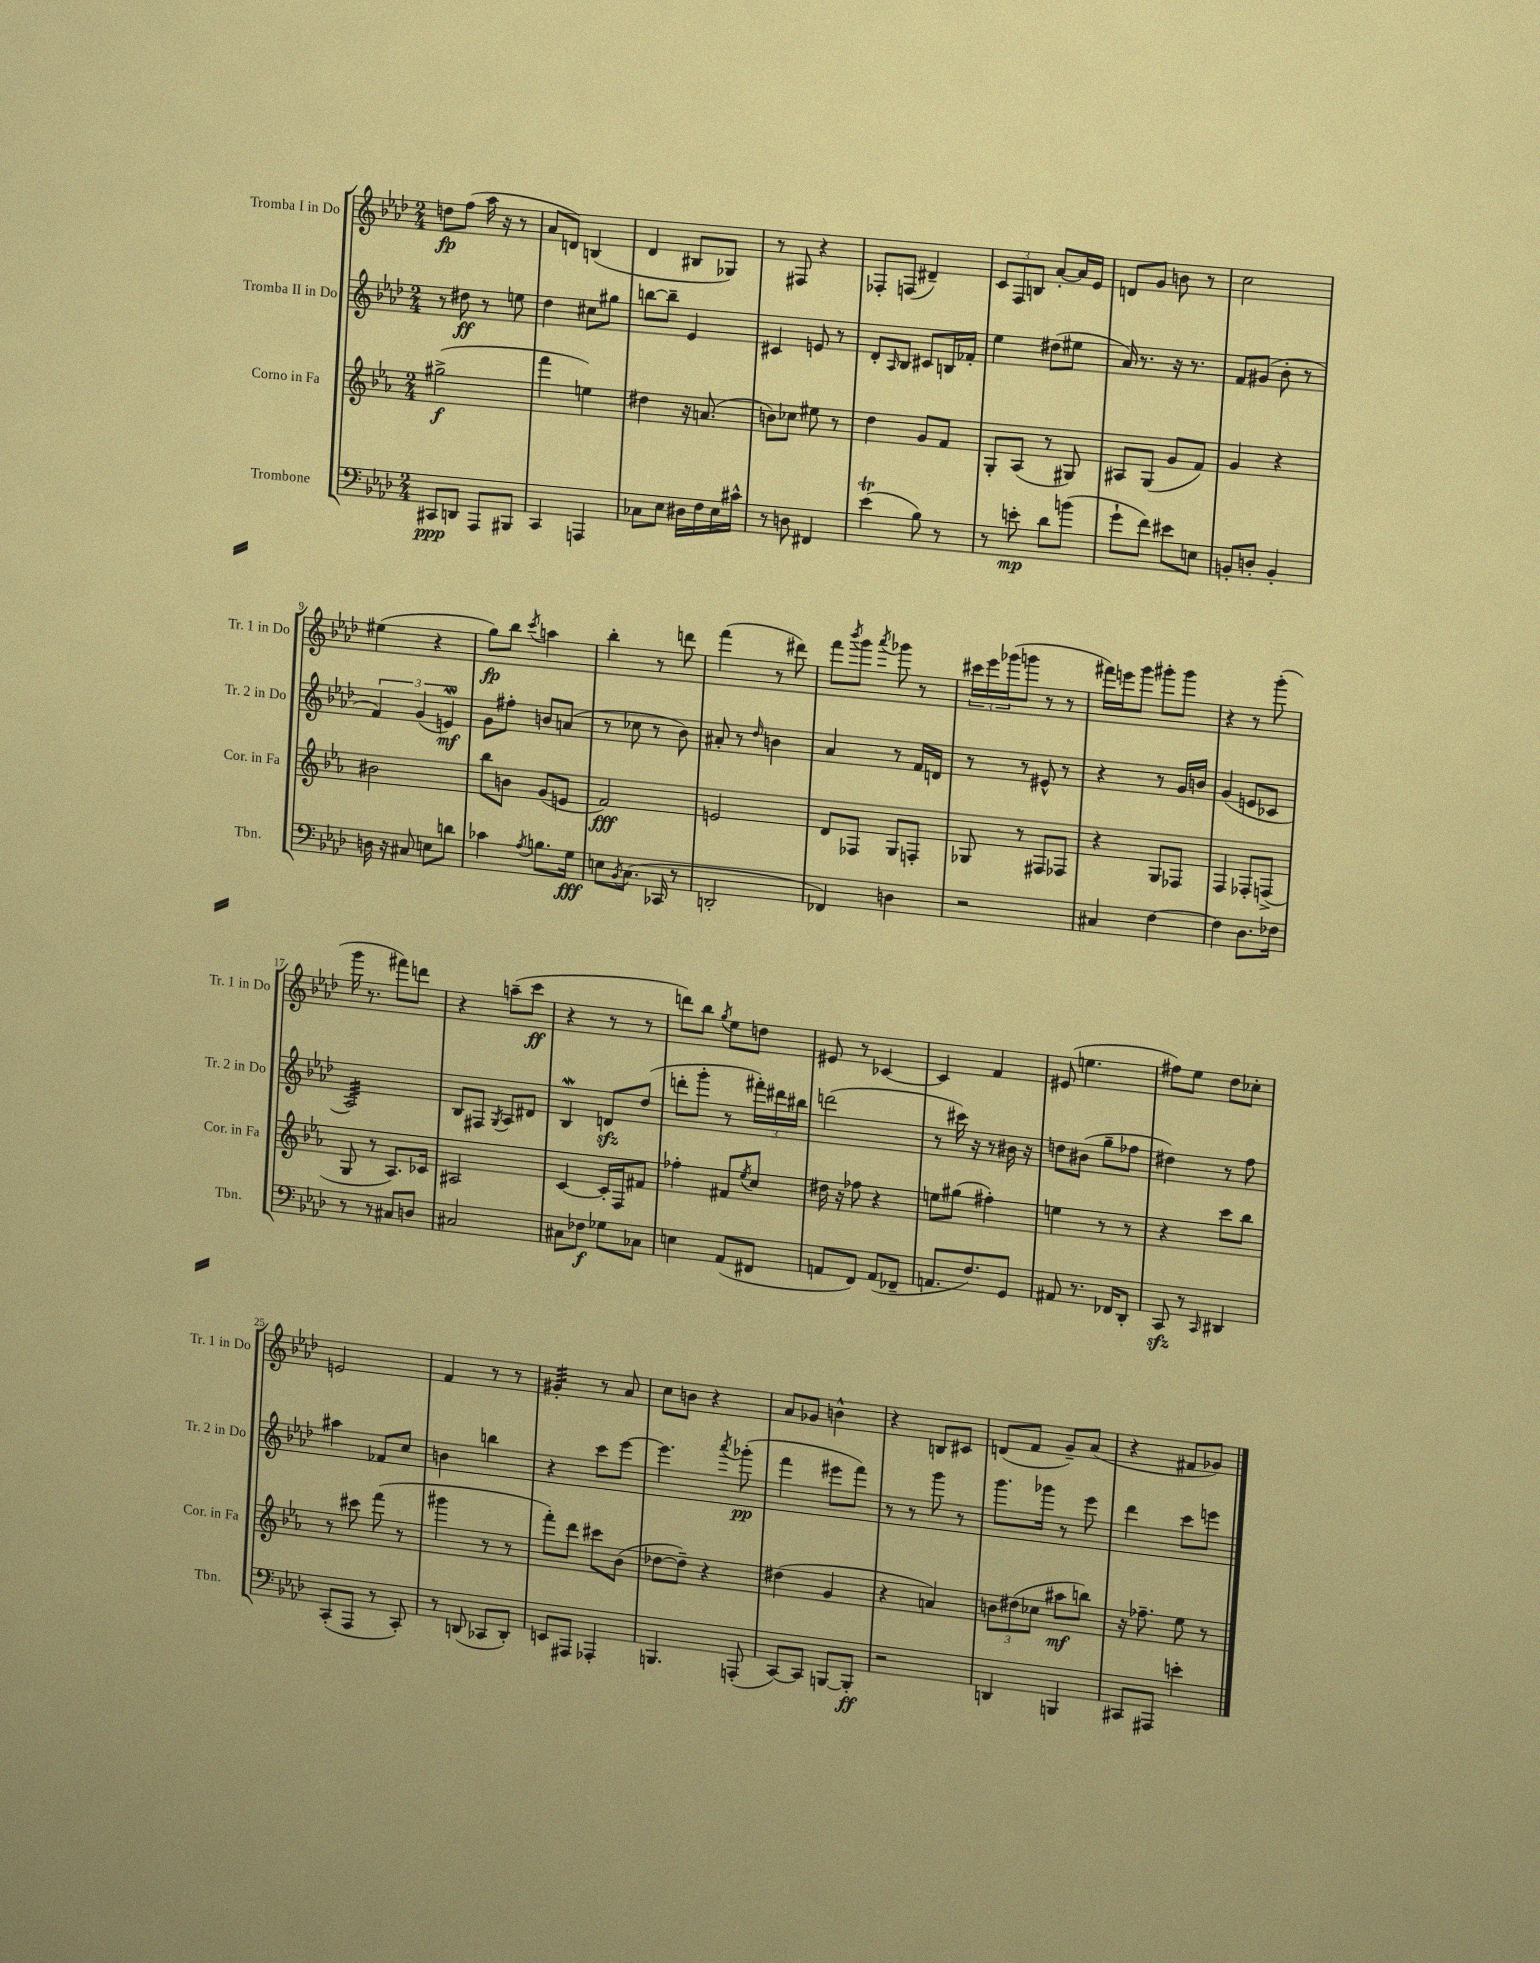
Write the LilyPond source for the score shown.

<<
\new StaffGroup <<
\new Staff = "s0" \with { instrumentName = "Tromba I in Do" shortInstrumentName = "Tr. 1 in Do" } {
    \clef treble \key aes \major \numericTimeSignature \time 2/4
    d''8\fp f''8( aes''16 r16 r8 |
    aes'8 d'8) b4( |
    des'4 bis8 ges8) |
    r8 fis8 r4 |
    fes8-. f8( dis'4--) |
    \tuplet 3/2 { c'8 f8 b8 } aes'8~-. aes'16 ees'16 |
    d'8 g'8 b'8 r8 |
    c''2 |
    eis''4( r4 |
    g''8\fp) bes''8 \acciaccatura { c'''8 } a''4 |
    bes''4-. r8 d'''8 |
    f'''4( r8 dis'''8) |
    f'''8 \acciaccatura { bes'''8 } g'''8 \acciaccatura { aes'''8 } ges'''8 r8 |
    \tuplet 3/2 { cis'''16 ees'''16 ges'''16( } g'''8 r8 r8 |
    fis'''16) e'''16 g'''8 gis'''8-. gis'''8 |
    r4 r8 g'''8-.( |
    g'''16 r8. fis'''8) d'''8 |
    r4 a''8--( c'''8\ff |
    r4 r8 r8 |
    d'''8) bes''8 \acciaccatura { g''8 } ees''8 d''8 |
    eis'8 r8 ces'4~ |
    ces'4 f'4 |
    eis'8( e''4. |
    fis''8) ees''8 des''8 ces''8-. |
    e'2 |
    f'4 r8 r8 |
    gis'4:32-. r8 aes'8 |
    c''8 b'8 r4 |
    aes'8 ges'8 b'4-^ |
    r4 b8 cis'8 |
    d'8( f'8 g'8--) aes'8( |
    r4 fis'8 ges'8) \bar "|." |
}
\new Staff = "s1" \with { instrumentName = "Tromba II in Do" shortInstrumentName = "Tr. 2 in Do" } {
    \clef treble \key aes \major \numericTimeSignature \time 2/4
    r8 dis''8\ff r8 e''8 |
    des''4 cis''8 gis''8 |
    b''8~ b''8-- ees'4 |
    cis'4 e'8 r8 |
    des'8-. \grace { aes16 } bes8 cis'8 b16 fes'16-. |
    ees''4 dis''8( eis''8 |
    aes'16) r8. r16 r8. |
    f'8 gis'8( bes'8-. r8 |
    \tuplet 3/2 { f'4) g'4( e'4\mordent\mf) } |
    g'8 fis''8-. b'8 a'8( |
    r8 ces''8 r8 bes'8) |
    ais'8-. r8 \grace { des''16 } b'4 |
    aes'4 r8 f'16 d'16 |
    r8 r8 eis'8-^ r8 |
    r4 r8 g'16 b'16 |
    g'4( e'8 ces'8 |
    aes2:32) |
    bes8 fis8 \acciaccatura { g8 } aes8 dis'8 |
    bes4\mordent d'8\sfz des''8( |
    d'''8-. g'''8-. r8 \tuplet 3/2 { fis'''16-.) dis'''16 bis''16 } |
    d'''2( |
    r8 cis'''16) r16 r8 bis'16 r16 |
    d''8 bis'8( g''8-- fes''8 |
    dis''4) r8 f''8 |
    ais''4 fes'8 c''8 |
    b'4 b''4 |
    r4 c'''8 ees'''8~ |
    ees'''4. \acciaccatura { aes'''8 } ges'''8-.\pp( |
    f'''4 eis'''8 f'''8) |
    r8 r8 g'''8 r8 |
    g'''8. ges'''16 r8 ees'''8 |
    des'''4 c'''8 e'''8 \bar "|." |
}
\new Staff = "s2" \with { instrumentName = "Corno in Fa" shortInstrumentName = "Cor. in Fa" } {
    \clef treble \key ees \major \numericTimeSignature \time 2/4
    gis''2->\f( |
    f'''4 e''4) |
    dis''4 r16 a'8.( |
    b'8) ces''8 eis''8 r8 |
    d''4 g'8 f'8 |
    g8-. aes8( r8 gis8) |
    ais8 g8( g'8 f'8) |
    g'4 r4 |
    bis'2 |
    bes''8 b'8 g'8( e'8 |
    f'2\fff) |
    e'2 |
    d'8 fes8 g8 f8-. |
    ges8 r8 fis8 fes8 |
    r4 g8 fes8 |
    f4 fes8-. f8->( |
    g8 r8 aes8.) ces'16 |
    ais2 |
    c'4~ c'16-. f16 fis'8 |
    fes''4-. fis'8 \acciaccatura { ees''8 } c''8 |
    dis''16 r16 fes''8 r4 |
    e''8 gis''8( fis''4-.) |
    e''4 r8 r8 |
    r4 c'''8 bes''8 |
    r8 cis'''8 f'''8( r8 |
    gis'''4 r8 r8 |
    f'''8-.) d'''8 cis'''8 bes'8( |
    des''8~ des''8--) r4 |
    dis''4( g'4 |
    r4 a'4) |
    \tuplet 3/2 { b'8 dis''8( ces''8 } ais''8\mf b''8) |
    r16 fes''8.-- ees''8 r8 \bar "|." |
}
\new Staff = "s3" \with { instrumentName = "Trombone" shortInstrumentName = "Tbn." } {
    \clef bass \key aes \major \numericTimeSignature \time 2/4
    cis,8\ppp d,8 aes,,8 bis,,8 |
    c,4 a,,4 |
    ces8 ees8 dis16 f16 ees16 cis'16-^ |
    r8 d8 fis,4 |
    ees'4\trill( bes8) r8 |
    r8 e'8-.\mp des'8 b'8( |
    g'8-! f'8) eis'8 e8 |
    b,8-. d8-. b,4-. |
    d16 r16 cis8 e8 d'8 |
    ces'4 \acciaccatura { aes8 } b8. g16\fff |
    e8 \acciaccatura { bes,8 } c8.( ces,16 r8 |
    d,2-. |
    fes,4) d4 |
    r2 |
    cis4 f4~ |
    f4 des8. fes16 |
    r8 r8 cis8 d8 |
    cis2 |
    cis8 fes8\f ges8 ces8 |
    e4 aes,8( fis,8 |
    a,8 f,8) a,8( fes,8-- |
    a,8. f8.) g,8 |
    ais,8 r8. fes,16 des,8-. |
    c,8\sfz r8 \grace { c,16 } dis,4 |
    c,8-.( aes,,8 r8 c,8-.) |
    r8 d,8( ces,8 d,8-.) |
    e,8 ais,,8 aes,,4-. |
    b,,4. a,,8-.( |
    c,8~) c,8 b,,8~ b,,8-.\ff |
    r2 |
    d,4 b,,4 |
    cis,8 ais,,8 e'4-. \bar "|." |
}
>>
>>
